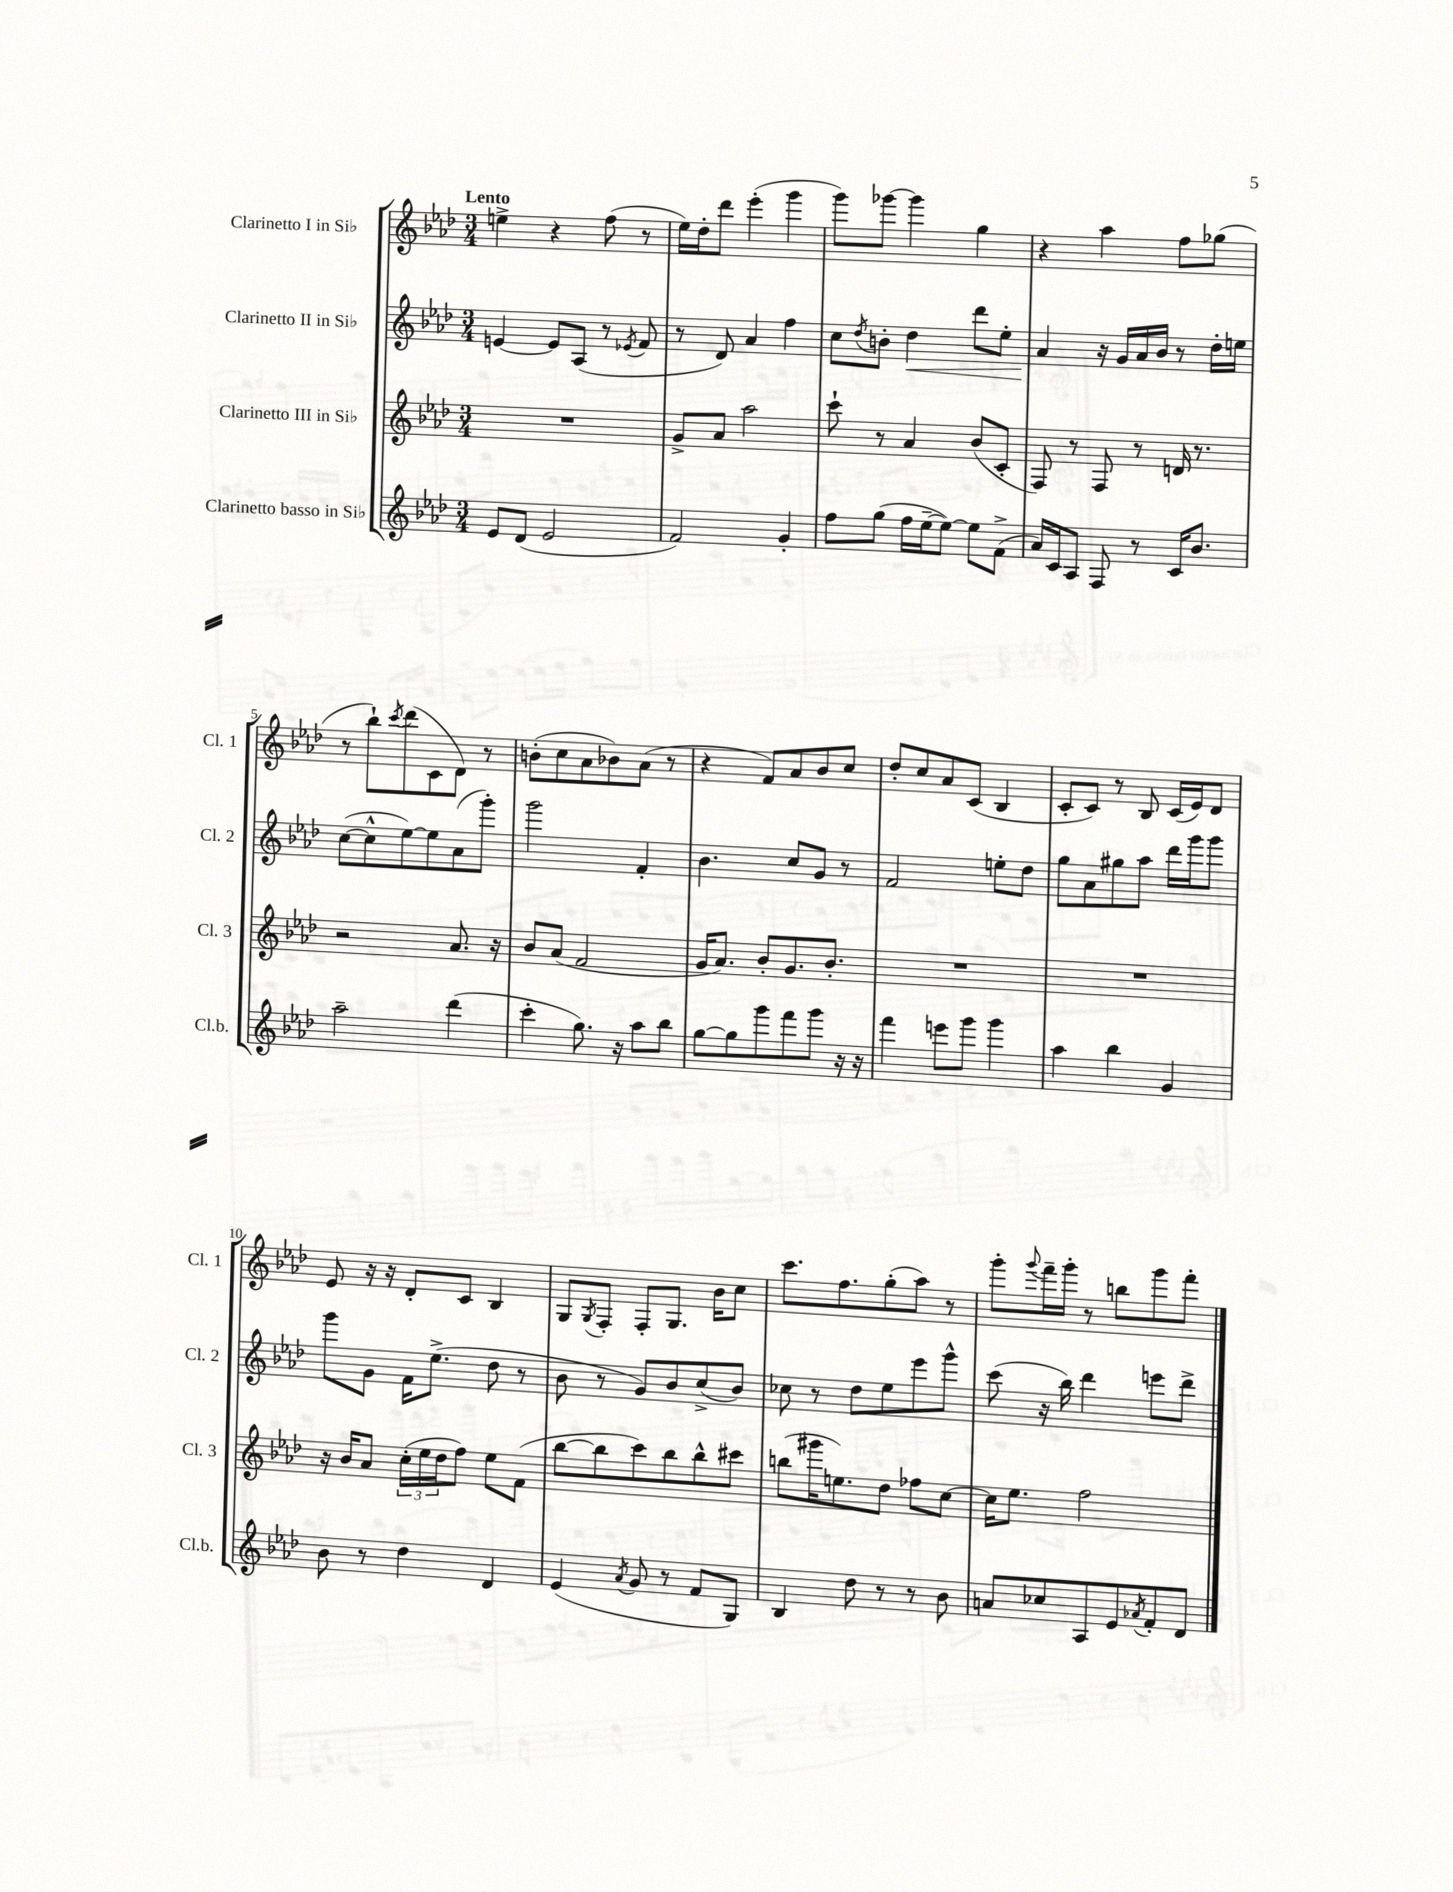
<<
\new StaffGroup <<
\new Staff = "s0" \with { instrumentName = "Clarinetto I in Sib" shortInstrumentName = "Cl. 1" } {
    \clef treble \key aes \major \numericTimeSignature \time 3/4 \tempo "Lento"
    e''4-> r4 f''8( r8 |
    ees''16) des''16-. des'''8 ees'''4-.( g'''4 |
    g'''8) ges'''8~ ges'''4 g''4 |
    r4 aes''4 f''8 ges''8( |
    r8 bes''8-!) \acciaccatura { c'''8 } des'''8( c'8 des'8) r8 |
    b'8-.( c''8 aes'8 bes'8) aes'8( r8 |
    r4 f'8) aes'8 bes'8 c''8 |
    des''8-. c''8 aes'8 c'8( bes4 |
    c'8-. c'8) r8 bes8 c'16( ees'16) des'8 |
    ees'8 r16 r16 des'8-. c'8 bes4 |
    g8 \acciaccatura { g8 } f8-. f8-. g8. bes'16 c''8 |
    c'''8. f''8. g''8-.( aes''8) r8 |
    g'''8-. \appoggiatura { g'''8 } f'''16-- g'''16-. r8 b''8 g'''8 f'''8-. \bar "|." |
}
\new Staff = "s1" \with { instrumentName = "Clarinetto II in Sib" shortInstrumentName = "Cl. 2" } {
    \clef treble \key aes \major \numericTimeSignature \time 3/4
    e'4~ e'8 aes8( r8 \acciaccatura { ees'8 } f'8 |
    r8 des'8) aes'4 f''4 |
    c''8 \acciaccatura { des''8 } b'8-. des''4\< des'''8 ees''8-. |
    aes'4\! r16 g'16 aes'16 bes'16 r8 des''16-. e''16 |
    c''8~( c''8-^ ees''8~) ees''8 aes'8( g'''8-.) |
    g'''2 f'4-. |
    bes'4. c''8 g'8 r8 |
    f'2 e''8-. des''8 |
    g''8 aes'8 gis''8 aes''8 des'''16 g'''16 g'''8 |
    g'''8 g'8 f'16 ees''8.->( des''8 r8 |
    bes'8 r8 g'8) bes'8 c''8->( bes'8) |
    ces''8 r8 des''8 ees''8 ees'''8 g'''8-^ |
    c'''8( r16 bes''16) des'''4 e'''8 des'''8-> \bar "|." |
}
\new Staff = "s2" \with { instrumentName = "Clarinetto III in Sib" shortInstrumentName = "Cl. 3" } {
    \clef treble \key aes \major \numericTimeSignature \time 3/4
    R2. |
    g'8-> aes'8 aes''2 |
    c'''8-! r8 aes'4 bes'8( c'8-. |
    f8) r8 f8 r8 d'16 r8. |
    r2 aes'8. r16 |
    bes'8 aes'8( f'2 |
    g'16 aes'8.) bes'8-. g'8. bes'8.-. |
    R2. |
    R2. |
    r16 bes'16 aes'8 \tuplet 3/2 { c''16-.( ees''16 des''16 } f''8) ees''8 f'8( |
    bes''8~ bes''8 c'''8) bes''8 bes''8-^ cis'''8 |
    b''8( gis'''16 e''8.) des''8 fes''8 c''8~ |
    c''16 ees''8. f''2 \bar "|." |
}
\new Staff = "s3" \with { instrumentName = "Clarinetto basso in Sib" shortInstrumentName = "Cl.b." } {
    \clef treble \key aes \major \numericTimeSignature \time 3/4
    ees'8 des'8( ees'2 |
    f'2) g'4-. |
    f''8 g''8( f''16 ees''16~-- ees''8~) ees''8 f'8->( |
    aes'16) c'16 aes8 f8 r8 c'16 bes'8. |
    aes''2-- des'''4( |
    c'''4-. g''8.) r16 aes''8 bes''8 |
    g''8~ g''8 g'''8 f'''8 g'''8 r16 r16 |
    f'''4 e'''8 g'''8 g'''4 |
    aes''4 bes''4 g'4 |
    bes'8 r8 des''4 des'4 |
    ees'4( \acciaccatura { aes'8 } g'8 r8 f'8 g8) |
    bes4 des''8 r8 r8 bes'8 |
    a'8 ces''8 aes8 ees'8 \acciaccatura { aes'8 } f'8-. des'8 \bar "|." |
}
>>
>>
